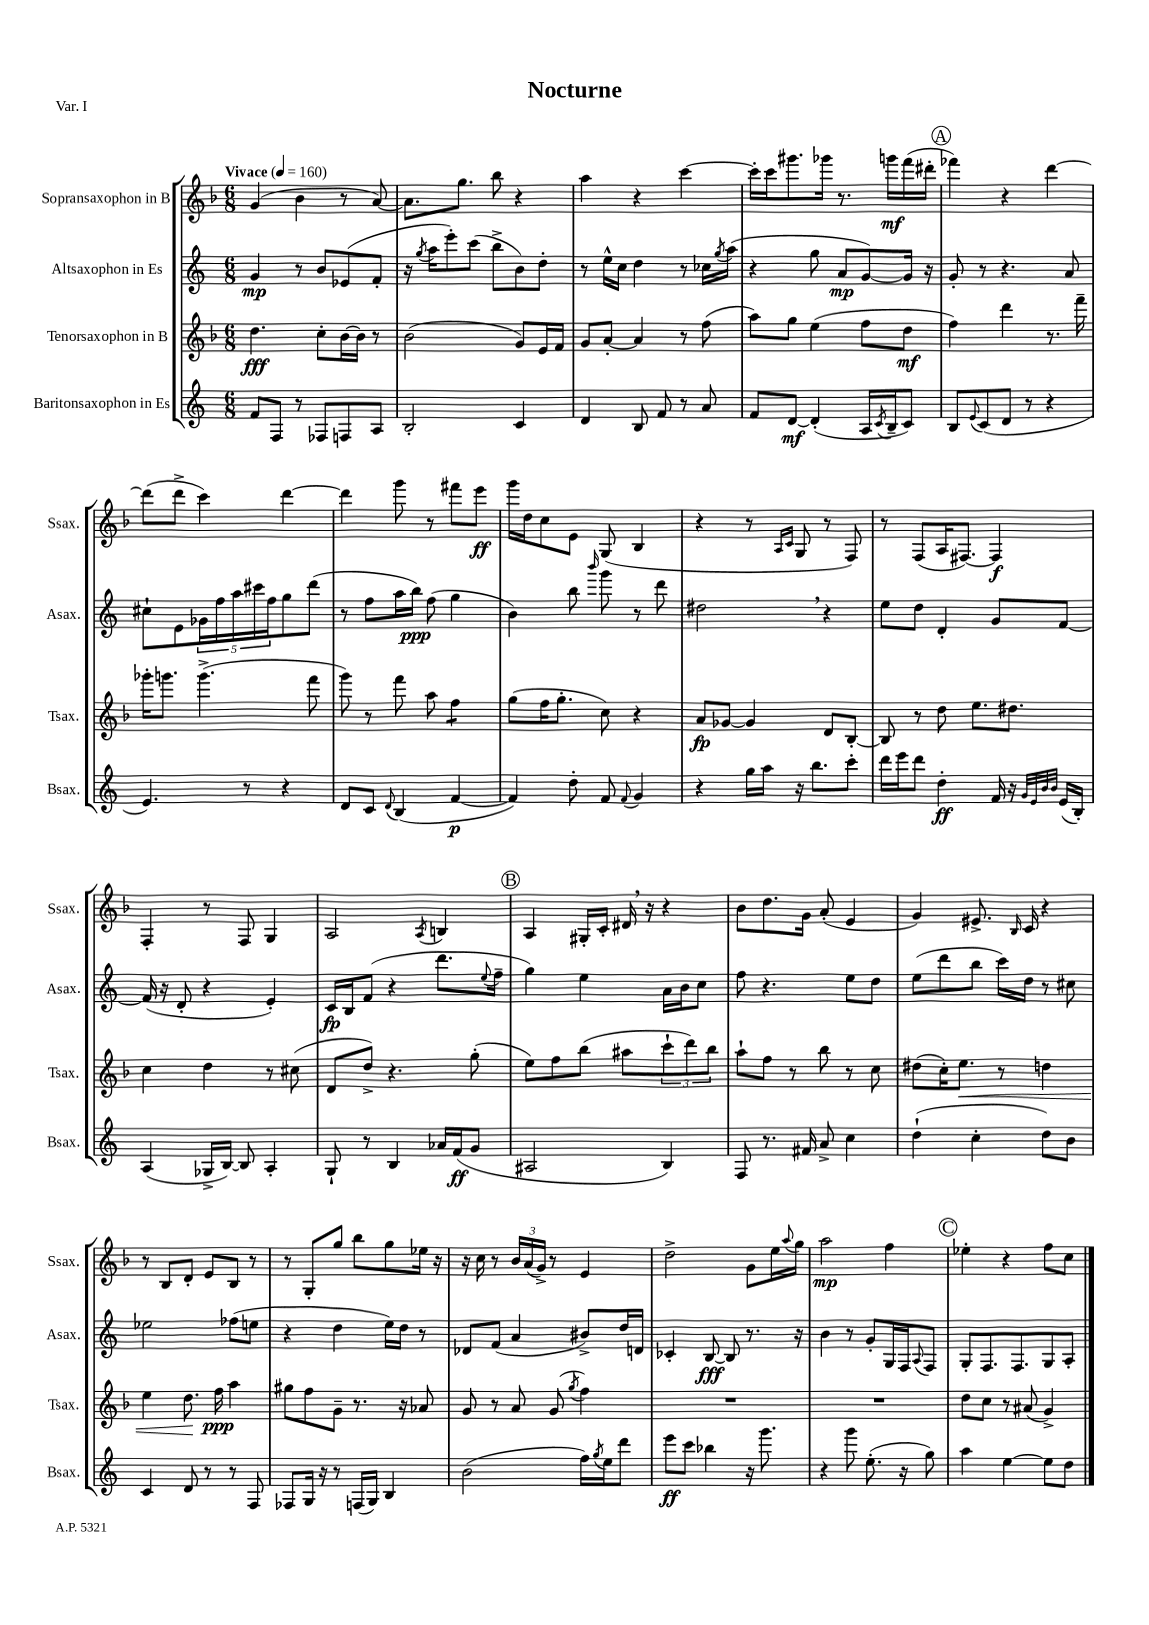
\header { title = "Nocturne" piece = "Var. I" }
<<
\new StaffGroup <<
\new Staff = "s0" \with { instrumentName = "Sopransaxophon in B" shortInstrumentName = "Ssax." } {
    \clef treble \key f \major \numericTimeSignature \time 6/8 \tempo "Vivace" 4 = 160
    g'4( bes'4 r8 a'8~) |
    a'8. g''8. bes''8 r4 |
    a''4 r4 c'''4~ |
    c'''16-. c'''16 gis'''8. ges'''16 r8. g'''16\mf f'''16( dis'''16-. |
    \mark \markup { \circle "A" } fes'''4) r4 d'''4~ |
    d'''8( d'''8-> c'''4) d'''4~ |
    d'''4 g'''8 r8 fis'''8 e'''8\ff |
    g'''16 d''16 c''8 e'8 g8( bes4 |
    r4 r8 \grace { a16 c'16 } g8 r8 f8) |
    r8 f8( a16 fis8.~) fis4\f |
    f4-. r8 f8 g4 |
    a2 \acciaccatura { a8 } b4 |
    \mark \markup { \circle "B" } a4 gis16-. c'16-. dis'16 \breathe r16 r4 |
    bes'8 d''8. g'16 a'8-.( e'4 |
    g'4) eis'8.-> \grace { bes16 } c'16 r4 |
    r8 bes8 d'8-. e'8 bes8 r8 |
    r8 g8-. g''8 bes''8 g''8 ees''16 r16 |
    r16 c''16 r8 \tuplet 3/2 { bes'16 a'16( g'16->) } r8 e'4 |
    d''2-> g'8 e''16 \appoggiatura { a''8 } g''16 |
    a''2\mp f''4 |
    \mark \markup { \circle "C" } ees''4-. r4 f''8 c''8 \bar "|." |
}
\new Staff = "s1" \with { instrumentName = "Altsaxophon in Es" shortInstrumentName = "Asax." } {
    \clef treble \key c \major \numericTimeSignature \time 6/8
    g'4\mp r8 b'8 ees'8( f'8-. |
    r16 \acciaccatura { g''8 } a''16 e'''8-.) c'''8( b''8-> b'8) d''8-. |
    r8 e''16-^ c''16 d''4 r8 ces''16 \acciaccatura { g''8 } a''16( |
    r4 g''8 a'8\mp g'8~) g'16 r16 |
    \mark \markup { \circle "A" } g'8-. r8 r4. a'8 |
    cis''8-! e'8 \tuplet 5/4 { ges'16 f''16 a''16 cis'''16 f''16 } g''8 d'''8( |
    r8 f''8 a''16 b''16\ppp) f''8( g''4 |
    b'4) b''8 \grace { b'''16 } g'''8 r8 d'''8 |
    dis''2 \breathe r4 |
    e''8 d''8 d'4-. g'8 f'8~ |
    f'16( r16 d'8-. r4 e'4-.) |
    c'16\fp b16 f'8( r4 d'''8. \appoggiatura { e''8 } f''16-- |
    \mark \markup { \circle "B" } g''4) e''4 a'16 b'16 c''8 |
    f''8 r4. e''8 d''8 |
    e''8( d'''8 b''8 c'''16) d''16 r8 cis''8 |
    ees''2 fes''8( e''8 |
    r4 d''4 e''16) d''16 r8 |
    des'8 f'8( a'4 bis'8->) d''16 d'16 |
    ces'4-. b8~\fff b8 r8. r16 |
    b'4 r8 g'8-. g16 f16 \appoggiatura { a8 } f8 |
    \mark \markup { \circle "C" } g8-. f8. f8. g8 a8-. \bar "|." |
}
\new Staff = "s2" \with { instrumentName = "Tenorsaxophon in B" shortInstrumentName = "Tsax." } {
    \clef treble \key f \major \numericTimeSignature \time 6/8
    d''4.\fff c''8-. bes'16~ bes'16 r8 |
    bes'2( g'8) e'16 f'16 |
    g'8 a'8~-. a'4 r8 f''8( |
    a''8) g''8 e''4( f''8 d''8\mf |
    \mark \markup { \circle "A" } f''4) d'''4 r8. f'''16-- |
    ges'''16-. g'''8. g'''4.->( f'''8 |
    g'''8) r8 f'''8 a''8 f''4:8 |
    g''8( f''16 g''8.-. c''8) r4 |
    a'8\fp ges'8~ ges'4 d'8 bes8~-. |
    bes8 r8 d''8 e''8. dis''8. |
    c''4 d''4 r8 cis''8( |
    d'8 d''8->) r4. g''8-.( |
    \mark \markup { \circle "B" } e''8) f''8 bes''8( ais''8 \tuplet 3/2 { c'''8-! d'''8) bes''8 } |
    a''8-! f''8 r8 bes''8 r8 c''8 |
    dis''8( c''16-.) e''8.\< r8 d''4 |
    e''4 d''8.\! f''16\ppp a''4 |
    gis''8 f''8 g'8-- r8. r16 aes'8 |
    g'8 r8 a'8 g'8( \acciaccatura { g''8 } f''4) |
    R2. |
    R2. |
    \mark \markup { \circle "C" } d''8 c''8 r8 ais'8( g'4->) \bar "|." |
}
\new Staff = "s3" \with { instrumentName = "Baritonsaxophon in Es" shortInstrumentName = "Bsax." } {
    \clef treble \key c \major \numericTimeSignature \time 6/8
    f'8 f8 r8 fes8 f8 a8 |
    b2-. c'4 |
    d'4 b8 f'8 r8 a'8 |
    f'8 d'8~\mf d'4-.( a16 \acciaccatura { c'8 } b16-- c'8) |
    \mark \markup { \circle "A" } b8 \appoggiatura { e'8 } c'8( d'8 r8 r4 |
    e'4.) r8 r4 |
    d'8 c'8 \appoggiatura { d'8 } b4( f'4~\p |
    f'4) d''8-. f'8 \appoggiatura { f'8 } g'4 |
    r4 g''16 a''16 r16 b''8. c'''8-. |
    d'''16 e'''16 d'''8 d''4-.\ff f'16 r16 \grace { g'32 e'32 b'32 b'32 } e'16( b16-.) |
    a4( ges16-> b16~) b8 a4-. |
    g8-! r8 b4 aes'16 f'16\ff( g'8 |
    \mark \markup { \circle "B" } ais2 b4) |
    f8 r8. fis'16 a'8-> c''4 |
    d''4-!( c''4-. d''8) b'8 |
    c'4 d'8 r8 r8 f8 |
    fes8 g16 r16 r8 f16( g16) b4 |
    b'2( f''16) \acciaccatura { g''8 } e''16 d'''8 |
    e'''8\ff c'''8 bes''4 r16 g'''8. |
    r4 g'''8 e''8.-.( r16 g''8) |
    \mark \markup { \circle "C" } a''4 e''4~ e''8 d''8 \bar "|." |
}
>>
>>
\layout { \context { \Score \remove "Bar_number_engraver" } }
